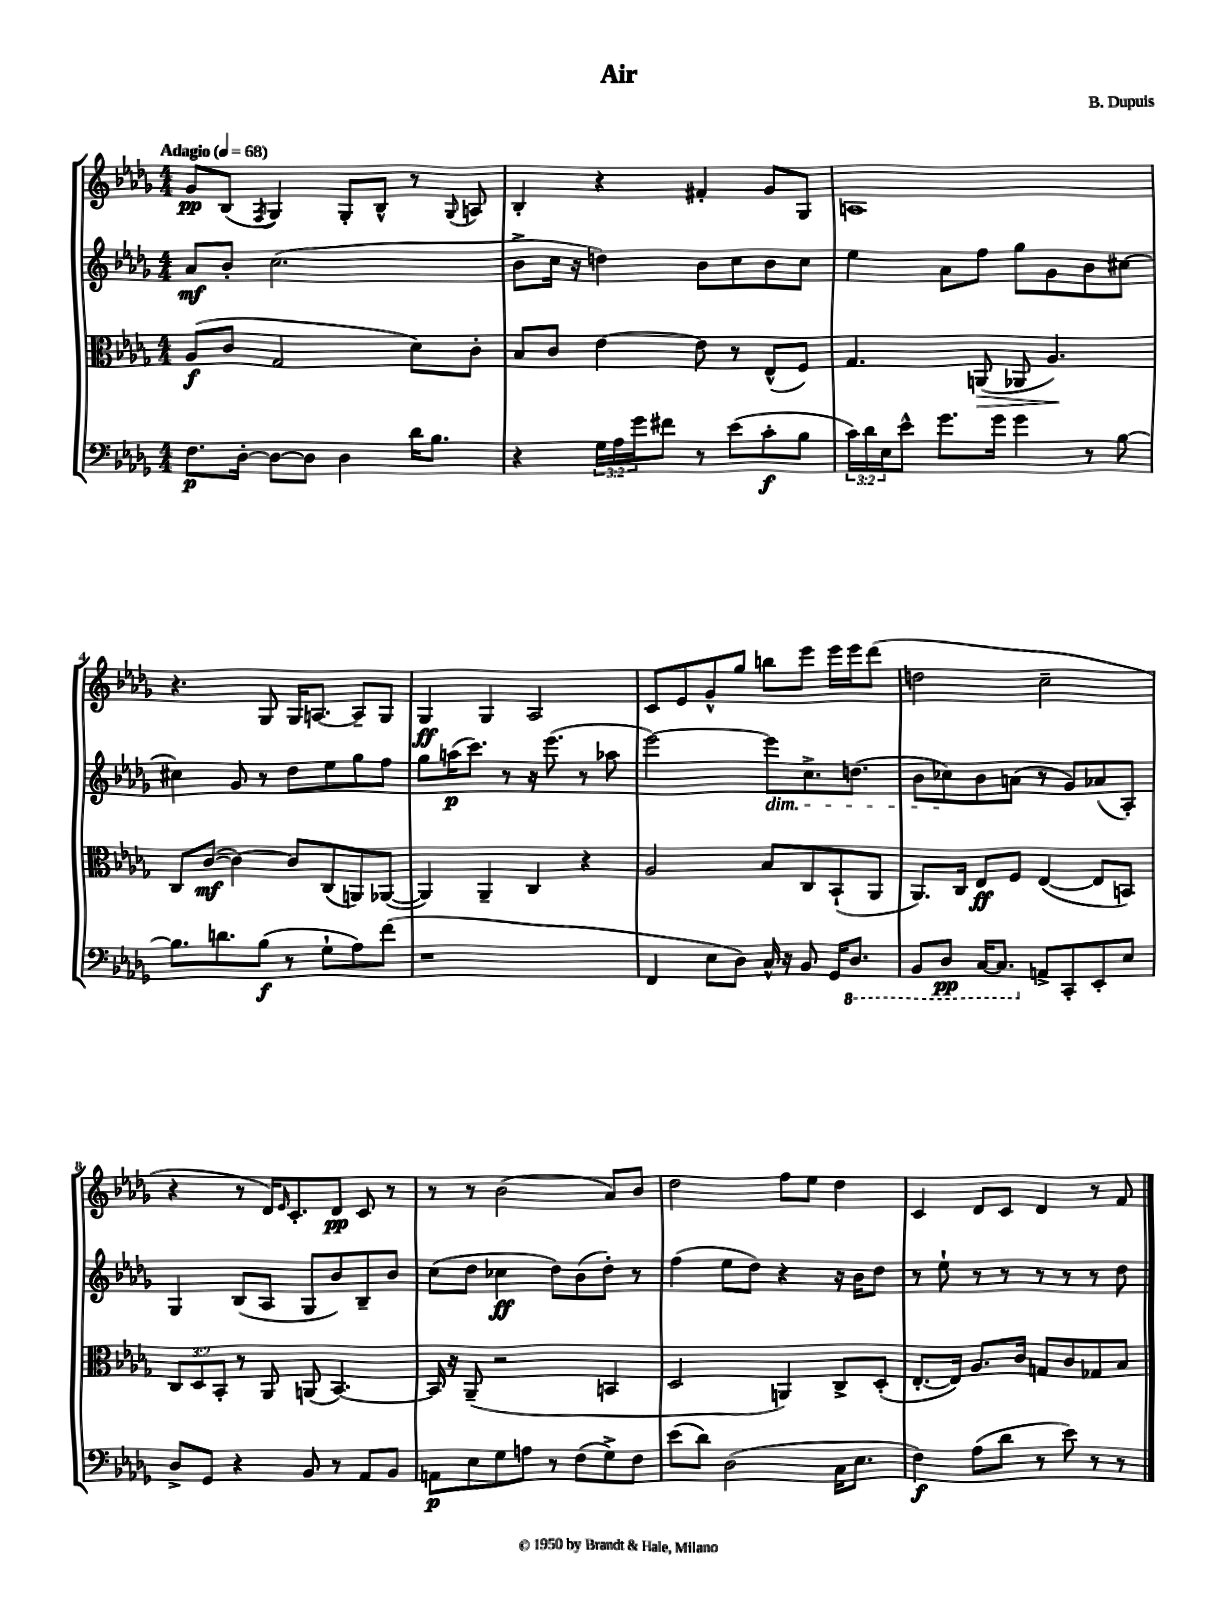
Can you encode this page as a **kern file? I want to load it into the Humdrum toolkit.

**kern	**dynam	**kern	**dynam	**kern	**dynam	**kern	**dynam
*part4	*part4	*part3	*part3	*part2	*part2	*part1	*part1
*staff4	*staff4	*staff3	*staff3	*staff2	*staff2	*staff1	*staff1
*clefF4	*	*clefC3	*	*clefG2	*	*clefG2	*
*k[b-e-a-d-g-]	*	*k[b-e-a-d-g-]	*	*k[b-e-a-d-g-]	*	*k[b-e-a-d-g-]	*
*M4/4	*	*M4/4	*	*M4/4	*	*M4/4	*
*MM68	*	*MM68	*	*MM68	*	*MM68	*
=1	=1	=1	=1	=1	=1	=1	=1
!	!	!	!	!	!	!LO:TX:a:B:t=Adagio	!
8.F\L	p	(8A-/L	f	8a-/L	mf	8g-/L	pp
.	.	8c/J	.	8b-'/J	.	(8B-/J	.
[16D-'\Jk	.	.	.	.	.	.	.
.	.	.	.	.	.	8qF/	.
8D-\L_	.	2G-/	.	(2.cc\	.	4G-/)	.
8D-\J]	.	.	.	.	.	.	.
4D-\	.	.	.	.	.	8G-'/L	.
.	.	.	.	.	.	8B-^^/J	.
16d-\KL	.	8d-\L)	.	.	.	8r	.
8.B-\J	.	.	.	.	.	.	.
.	.	.	.	.	.	8qqG-/	.
.	.	8c'\J	.	.	.	8An/	.
=2	=2	=2	=2	=2	=2	=2	=2
4r	.	8B-/L	.	8b-^\L	.	4B-'/	.
.	.	8c/J	.	16cc\Jk	.	.	.
.	.	.	.	16r	.	.	.
24G-\LL	.	[4e-\	.	4ddn\)	.	4r	.
24A-\	.	.	.	.	.	.	.
24g-\J	.	.	.	.	.	.	.
8f#X\J	.	.	.	.	.	.	.
8r	.	8e-\]	.	8b-\L	.	4f#X'/	.
(8e-\L	.	8r	.	8cc\	.	.	.
8c'\	f	(8E-^^/L	.	8b-\	.	8g-/L	.
8B-\J	.	8F/J)	.	8cc\J	.	8G-/J	.
=3	=3	=3	=3	=3	=3	=3	=3
24c\LL)	.	4.G-/	.	4ee-\	.	1An	.
24d-\	.	.	.	.	.	.	.
24E-\J	.	.	.	.	.	.	.
8e-^^\J	.	.	.	.	.	.	.
8.g-\L	.	.	.	8a-\L	.	.	.
!	!	!	!LO:HP:b	!	!	!	!
.	.	(8AAn/	>	8ff\J	.	.	.
16g-\Jk	.	.	.	.	.	.	.
4g-\	.	8AA-X/	.	8gg-\L	.	.	.
.	.	4.A-/)	.	8g-\	.	.	.
8r	.	.	.	8b-\	.	.	.
[8B-\	.	.	.	[8cc#X\J	.	.	.
.	.	.	]	.	.	.	.
!!LO:LB:g=z
=4	=4	=4	=4	=4	=4	=4	=4
8.B-\L]	.	8C/L	.	4cc#X\]	.	4.r	.
.	.	([8c/J	mf	.	.	.	.
8.dn\	.	.	.	.	.	.	.
.	.	4c\_)	.	8g-/	.	.	.
(8B-\J	f	.	.	8r	.	8G-/	.
8r	.	8c/L]	.	8dd-\L	.	16G-/KL	.
.	.	.	.	.	.	[8.An/J	.
8G-`\L	.	(8C/	.	8ee-\	.	.	.
8A-\)	.	8AAn/)	.	8gg-\	.	8A~/L]	.
(8f\J	.	([8AA-X/J	.	8ff\J	.	8G-/J	.
=5	=5	=5	=5	=5	=5	=5	=5
1r	.	4AA-/])	.	8gg-\L	.	4G-/	ff
.	.	.	.	(16aan\K	p	.	.
.	.	.	.	8.ccc\J)	.	.	.
.	.	4AA-~/	.	.	.	4G-/	.
.	.	.	.	8r	.	.	.
.	.	4C/	.	16r	.	2A-/	.
.	.	.	.	(8.eee-\	.	.	.
.	.	4r	.	8r	.	.	.
.	.	.	.	8aa-X\	.	.	.
=6	=6	=6	=6	=6	=6	=6	=6
4FF/	.	2A-/	.	[2eee-\)	.	8c/L	.
.	.	.	.	.	.	8e-/	.
8E-\L	.	.	.	.	.	8g-^^/	.
8D-\J)	.	.	.	.	.	8gg-/J	.
!	!	!	!	!LO:TX:b:i:t=dim.	!	!	!
16C^^/	.	8B-/L	.	8eee-\L]	.	8bbn\L	.
16r	.	.	.	.	.	.	.
8BB-/	.	8C/	.	8.cc^\	.	8eee-\J	.
16GG-/KL	.	(8BB-`/	.	.	.	16eee-\LL	.
*8ba	*	*	*	*	*	*	*
8.DD-/J	.	.	.	(8.ddn\J	.	16eee-\J	.
.	.	8AA-/J	.	.	.	(8ddd-\J	.
=7	=7	=7	=7	=7	=7	=7	=7
8BBB-/L	.	8.AA-/L)	.	8b-\L	.	2ddn\	.
8DD-/J	pp	.	.	8cc-X\)	.	.	.
.	.	16C/Jk	.	.	.	.	.
[16CC/KL	.	8E-/L	ff	8b-\	.	.	.
8.CC/J]	.	.	.	.	.	.	.
.	.	8F/J	.	(8an\J	.	.	.
*X8ba	*	*	*	*	*	*	*
8AAn^/L	.	([4E-/	.	8r	.	2cc~\	.
8CC'/	.	.	.	8g-/L)	.	.	.
8EE-'/	.	8E-/L]	.	(8a-X/	.	.	.
8E-/J	.	8BBn/J)	.	8A-'/J)	.	.	.
!!LO:LB:g=z
=8	=8	=8	=8	=8	=8	=8	=8
8D-^/L	.	12C/L	.	4G-/	.	4r	.
.	.	12D-/	.	.	.	.	.
8GG-/J	.	.	.	.	.	.	.
.	.	12BB-'/J	.	.	.	.	.
4r	.	8r	.	(8B-/L	.	8r	.
.	.	8AA-/	.	8A-/J	.	16d-/KL)	.
.	.	.	.	.	.	16qqe-/	.
.	.	.	.	.	.	8.c'/	.
8BB-/	.	(8AAn/	.	8G-/L	.	.	.
8r	.	[4.BB-/)	.	8b-/)	.	8d-/J	pp
8AA-/L	.	.	.	8B-~/	.	8c/	.
8BB-/J	.	.	.	8b-/J	.	8r	.
=9	=9	=9	=9	=9	=9	=9	=9
8AAn\L	p	16BB-/]	.	(8cc\L	.	8r	.
.	.	16r	.	.	.	.	.
8E-\	.	(8AA-~/	.	8dd-\J	.	8r	.
8G-\	.	2r	.	4cc-X\	ff	(2b-\	.
8An\J	.	.	.	.	.	.	.
8r	.	.	.	8dd-\L)	.	.	.
(8F\L	.	.	.	(8b-\	.	.	.
8G-^\)	.	4BBn/	.	8dd-'\J)	.	8a-/L)	.
8F\J	.	.	.	8r	.	8b-/J	.
=10	=10	=10	=10	=10	=10	=10	=10
(8e-\L	.	2D-/	.	(4ff\	.	2dd-\	.
8d-\J)	.	.	.	.	.	.	.
(2D-\	.	.	.	8ee-\L	.	.	.
.	.	.	.	8dd-\J)	.	.	.
.	.	4AAn/)	.	4r	.	8ff\L	.
.	.	.	.	.	.	8ee-\J	.
16C\KL	.	8C^/L	.	16r	.	4dd-\	.
8.E-\J	.	.	.	16b-\KL	.	.	.
.	.	(8D-'/J	.	8dd-\J	.	.	.
=11	=11	=11	=11	=11	=11	=11	=11
4F\)	f	[8.E-'/L	.	8r	.	4c/	.
.	.	.	.	8ee-`\	.	.	.
.	.	16E-/Jk])	.	.	.	.	.
(8A-\L	.	8.A-/L	.	8r	.	8d-/L	.
8d-\J	.	.	.	8r	.	8c/J	.
.	.	16c/Jk	.	.	.	.	.
8r	.	8Gn/L	.	8r	.	4d-/	.
8e-\)	.	8c/	.	8r	.	.	.
8r	.	8G-X/	.	8r	.	8r	.
8r	.	8B-/J	.	8dd-\	.	8f/	.
==	==	==	==	==	==	==	==
*-	*-	*-	*-	*-	*-	*-	*-
